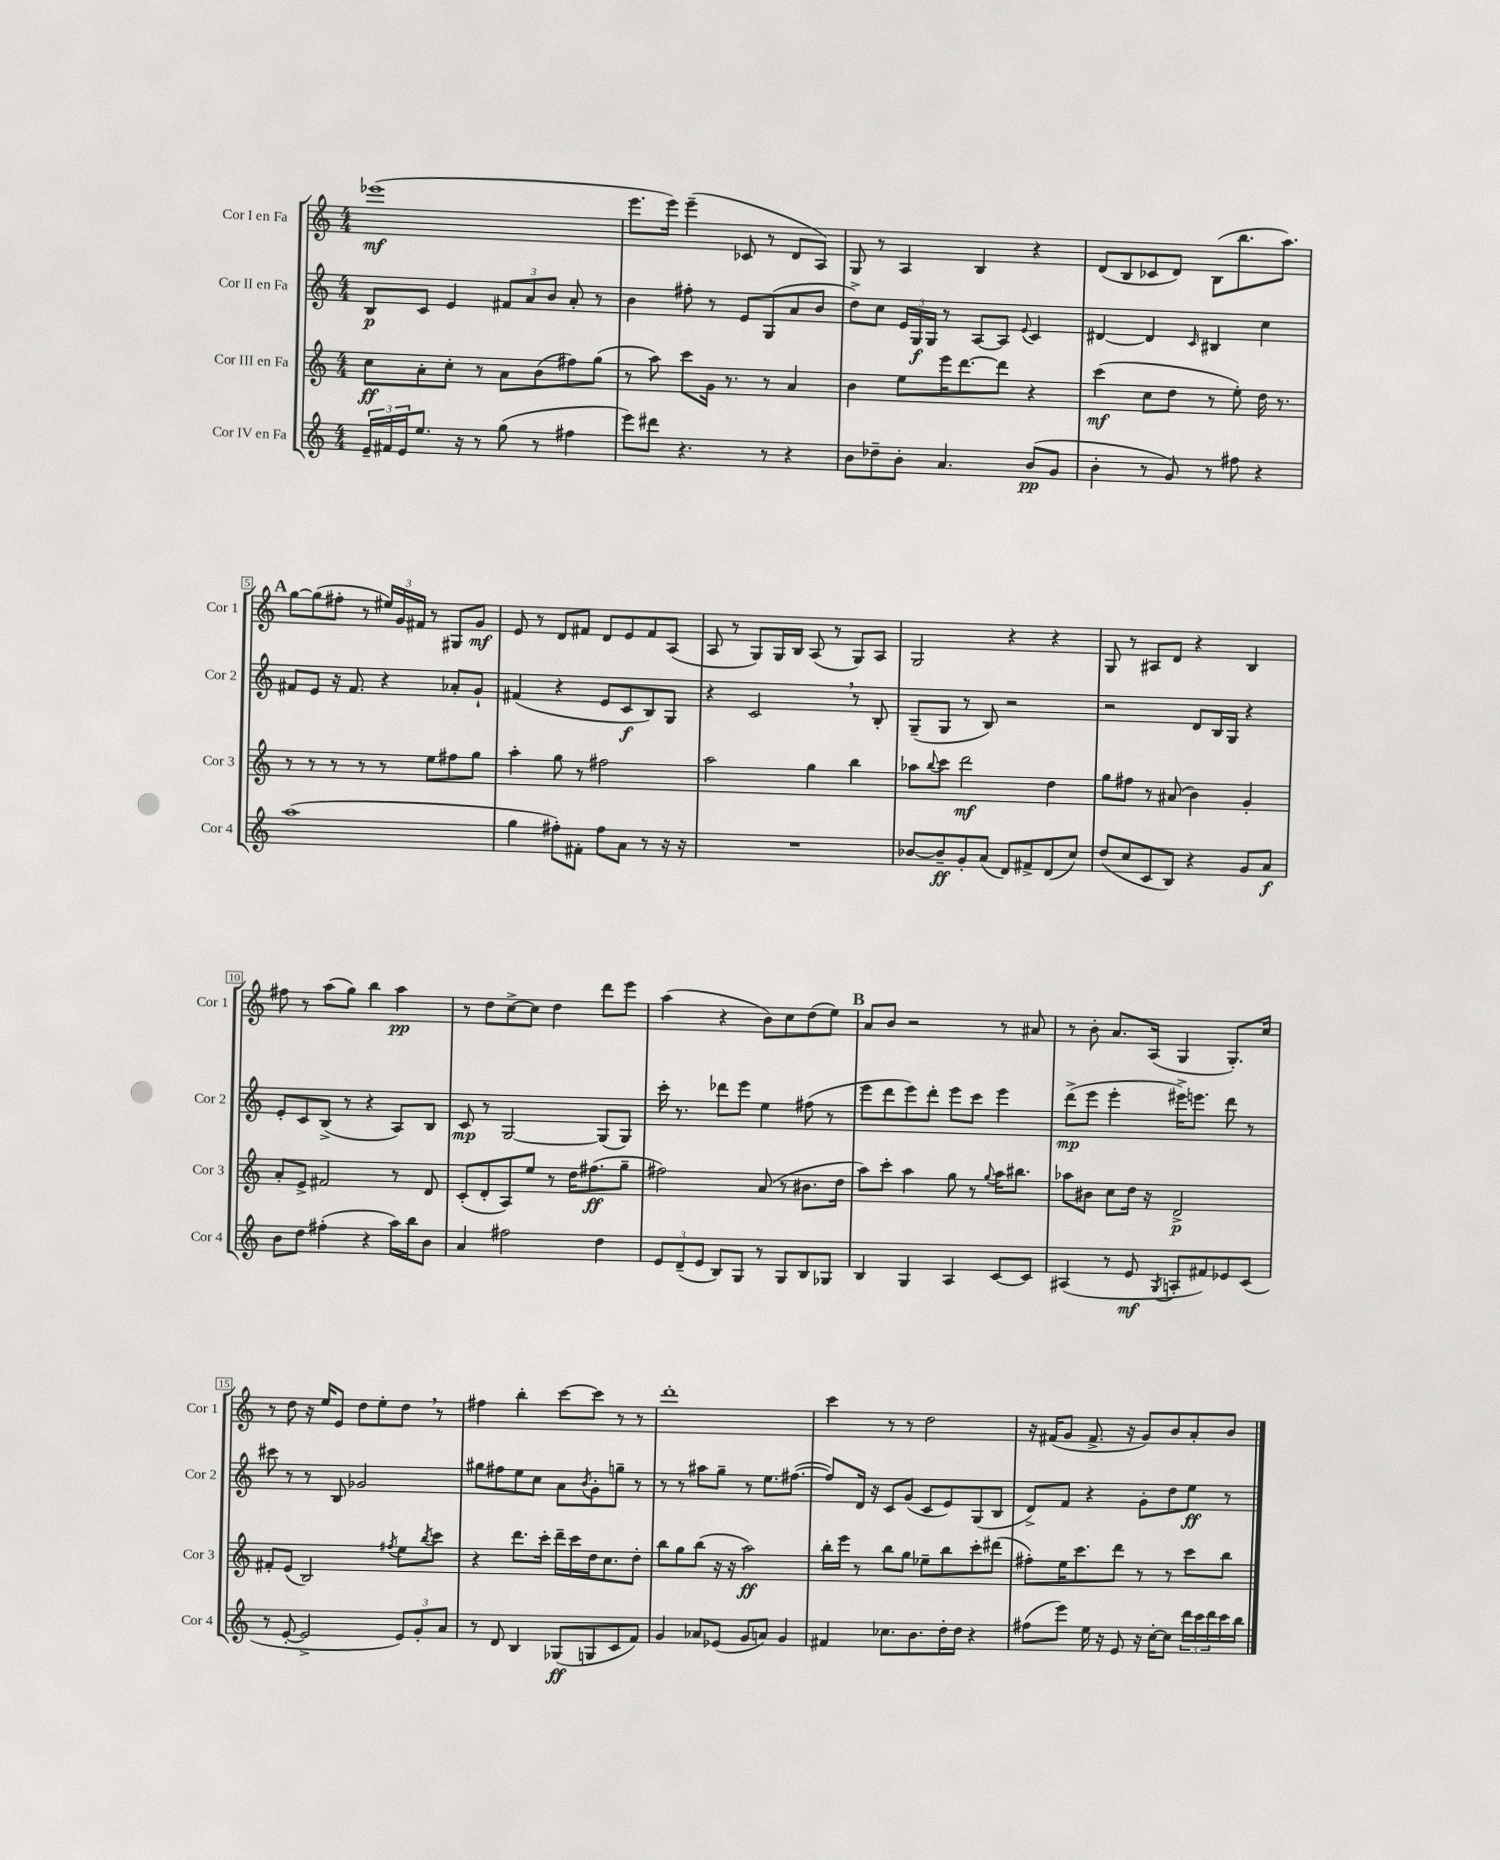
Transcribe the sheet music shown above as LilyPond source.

<<
\new StaffGroup <<
\new Staff = "s0" \with { instrumentName = "Cor I en Fa" shortInstrumentName = "Cor 1" } {
    \clef treble \key c \major \numericTimeSignature \time 4/4
    ees'''1\mf( |
    e'''8. e'''16) e'''4--( ces'8 r8 d'8 a8) |
    g8 r8 a4 b4 r4 |
    d'8( b8 ces'8 d'8) b8( b''8. a''8.) |
    \mark \markup { \bold "A" } g''8~ g''8( fis''8-. r8 \tuplet 3/2 { eis''16) g'16 fis'16 } r8 gis8 g'8\mf |
    e'8 r8 d'8 fis'8 d'8 e'8 fis'8 a8( |
    a8 r8 g8) g16 b16 a8( r8 g8) a8 |
    g2 r4 r4 |
    g8 r8 ais8 d'8 r4 b4 |
    fis''8 r8 a''8( g''8) b''4 a''4\pp |
    r8 d''8 c''8~-> c''8 d''4 d'''8 e'''8 |
    a''4( r4 b'8) c''8 d''8( e''8) |
    \mark \markup { \bold "B" } a'8 b'8 r2 r8 ais'8 |
    r8 b'8-. a'8. a16( g4 g8.-.) c''16 |
    r8 d''8 r16 e''16 e'8 d''8 e''8-. d''8 \breathe r8 |
    fis''4 b''4-. c'''8~ c'''8 r8 r8 |
    d'''1-. |
    c'''4 r8 r8 d''2 |
    r16 fis'16( g'8 fis'8.-> r16 g'8) b'8 a'8-. b'8 \bar "|." |
}
\new Staff = "s1" \with { instrumentName = "Cor II en Fa" shortInstrumentName = "Cor 2" } {
    \clef treble \key c \major \numericTimeSignature \time 4/4
    b8\p c'8 e'4 \tuplet 3/2 { fis'8 a'8 b'8 } a'8-. r8 |
    b'4 fis''8-. r8 e'8 g8( a'8 b'8 |
    d''8->) c''8 \tuplet 3/2 { e'16 g16\f g16 } r8 a8~ a8 \appoggiatura { e'8 } c'4 |
    dis'4~ dis'4 \grace { c'16 } bis4 c''4 |
    \mark \markup { \bold "A" } fis'8 e'8 r16 fis'8. r4 aes'8-. g'8-! |
    fis'4( r4 e'8 c'8\f b8) g8 |
    r4 c'2 \breathe r8 b8-. |
    g8--( g8 r8 b8) r2 |
    r2 d'8 b16 g16 r4 |
    e'8-. c'8 b8->( r8 r4 a8) b8 |
    c'8\mp r8 g2~ g8( g8) |
    c'''16-. r8. des'''8 e'''8 e''4 fis''8( r8 |
    \mark \markup { \bold "B" } e'''8 d'''8 e'''8) d'''8-. e'''8 c'''8 e'''4 |
    d'''8->\mp( e'''8 e'''4-. eis'''16->) e'''8. d'''8 r8 |
    cis'''8 r8 r8 b8 ges'2 |
    gis''8 fis''8 e''8 c''8 a'8 \acciaccatura { b'8 } g'8-. g''8-- r8 |
    r8 r8 ais''8 g''8-- r8 e''8. fis''8.~( |
    fis''8) d'16 r16 c'8 g'8( c'8 e'8) g8( b8 |
    d'8->) f'8 r4 g'8-. d''8 e''8\ff r8 \bar "|." |
}
\new Staff = "s2" \with { instrumentName = "Cor III en Fa" shortInstrumentName = "Cor 3" } {
    \clef treble \key c \major \numericTimeSignature \time 4/4
    c''8\ff a'8-. c''8-. r8 a'8 b'8( fis''8) g''8( |
    r8 a''8) c'''8 g'16 r8. r8 a'4 |
    b'4 e''8 e'''16 d'''8.~ d'''8 r4 |
    c'''4\mf( c''8 d''8 r8 e''8-.) d''16 r8. |
    \mark \markup { \bold "A" } r8 r8 r8 r8 r8 e''8 fis''8 g''8 |
    a''4-. g''8 r8 fis''2 |
    a''2 g''4 b''4 |
    aes''8 \appoggiatura { b''8 } c'''8 d'''2\mf d''4 |
    g''8 fis''8 r8 ais'8( b'4) g'4-. |
    a'8-. e'8-> fis'2 r8 d'8 |
    c'8-.( d'8-. a8) e''8 r8 d''16 fis''8.\ff( g''8-- |
    fis''2) a'8( r8 bis'8. d''16 |
    \mark \markup { \bold "B" } a''8) c'''8-. a''4 g''8 r8 \appoggiatura { g''8 } a''16 bis''8. |
    aes''8 bis'8 c''8 d''16 r16 d'2->\p |
    fis'8-. e'8( b2) \acciaccatura { fis''8 } e''8 \acciaccatura { b''8 } c'''8 |
    r4 d'''8. c'''16-. d'''16-- c'''16 d''16 c''8. d''8-. |
    b''8 g''8 b''8( r16 r16 a''2\ff) |
    b''16-. e'''16 r8 b''8 g''8 ees''8-- b''8 c'''8-. dis'''8( |
    fis''8-.) e''16 c'''8. d'''8 r8 r8 c'''8 b''8 \bar "|." |
}
\new Staff = "s3" \with { instrumentName = "Cor IV en Fa" shortInstrumentName = "Cor 4" } {
    \clef treble \key c \major \numericTimeSignature \time 4/4
    \tuplet 3/2 { e'16-- fis'16 e'16 } e''8. r16 r8 g''8( r8 fis''4 |
    e'''8) dis'''8 r4. r8 r4 |
    b'8 des''8-- b'8-. a'4. b'8\pp( g'8 |
    b'4-. r8 g'8) r8 fis''8 r4 |
    \mark \markup { \bold "A" } a''1( |
    g''4 fis''8-.) fis'8-. fis''8 a'8 r8 r16 r16 |
    R1 |
    bes'8~ bes'8--\ff g'8-. a'8( d'8) fis'8-> d'8( c''8) |
    d''8( c''8 c'8 b8) r4 g'8 a'8\f |
    b'8 d''8 fis''4-.( r4 a''16) b''16 b'8 |
    a'4 fis''2 d''4 |
    \tuplet 3/2 { e'8 d'8--( e'8 } b8) g8 r8 g8 b8 ges8 |
    \mark \markup { \bold "B" } b4 g4 a4 c'8~ c'8 |
    ais4( r8 e'8\mf \acciaccatura { g8 } a8-. fis'8) ees'8 c'8( |
    r8 e'8~-. e'2-> \tuplet 3/2 { e'8) g'8-. a'8 } |
    r8 d'8 b4 ges8\ff( g8 c'8 f'8) |
    g'4 aes'8 ees'8( g'8 a'8) g'4 |
    fis'4 ces''8. b'8. d''16-. d''16 r4 |
    fis''8( e'''8) e''16 r16 e'8 r16 c''16~-. c''8 \tuplet 3/2 { d'''16 c'''16 d'''16 } c'''16 b''16 \bar "|." |
}
>>
>>
\layout { \context { \Score \override BarNumber.stencil = #(make-stencil-boxer 0.1 0.3 ly:text-interface::print) } }
